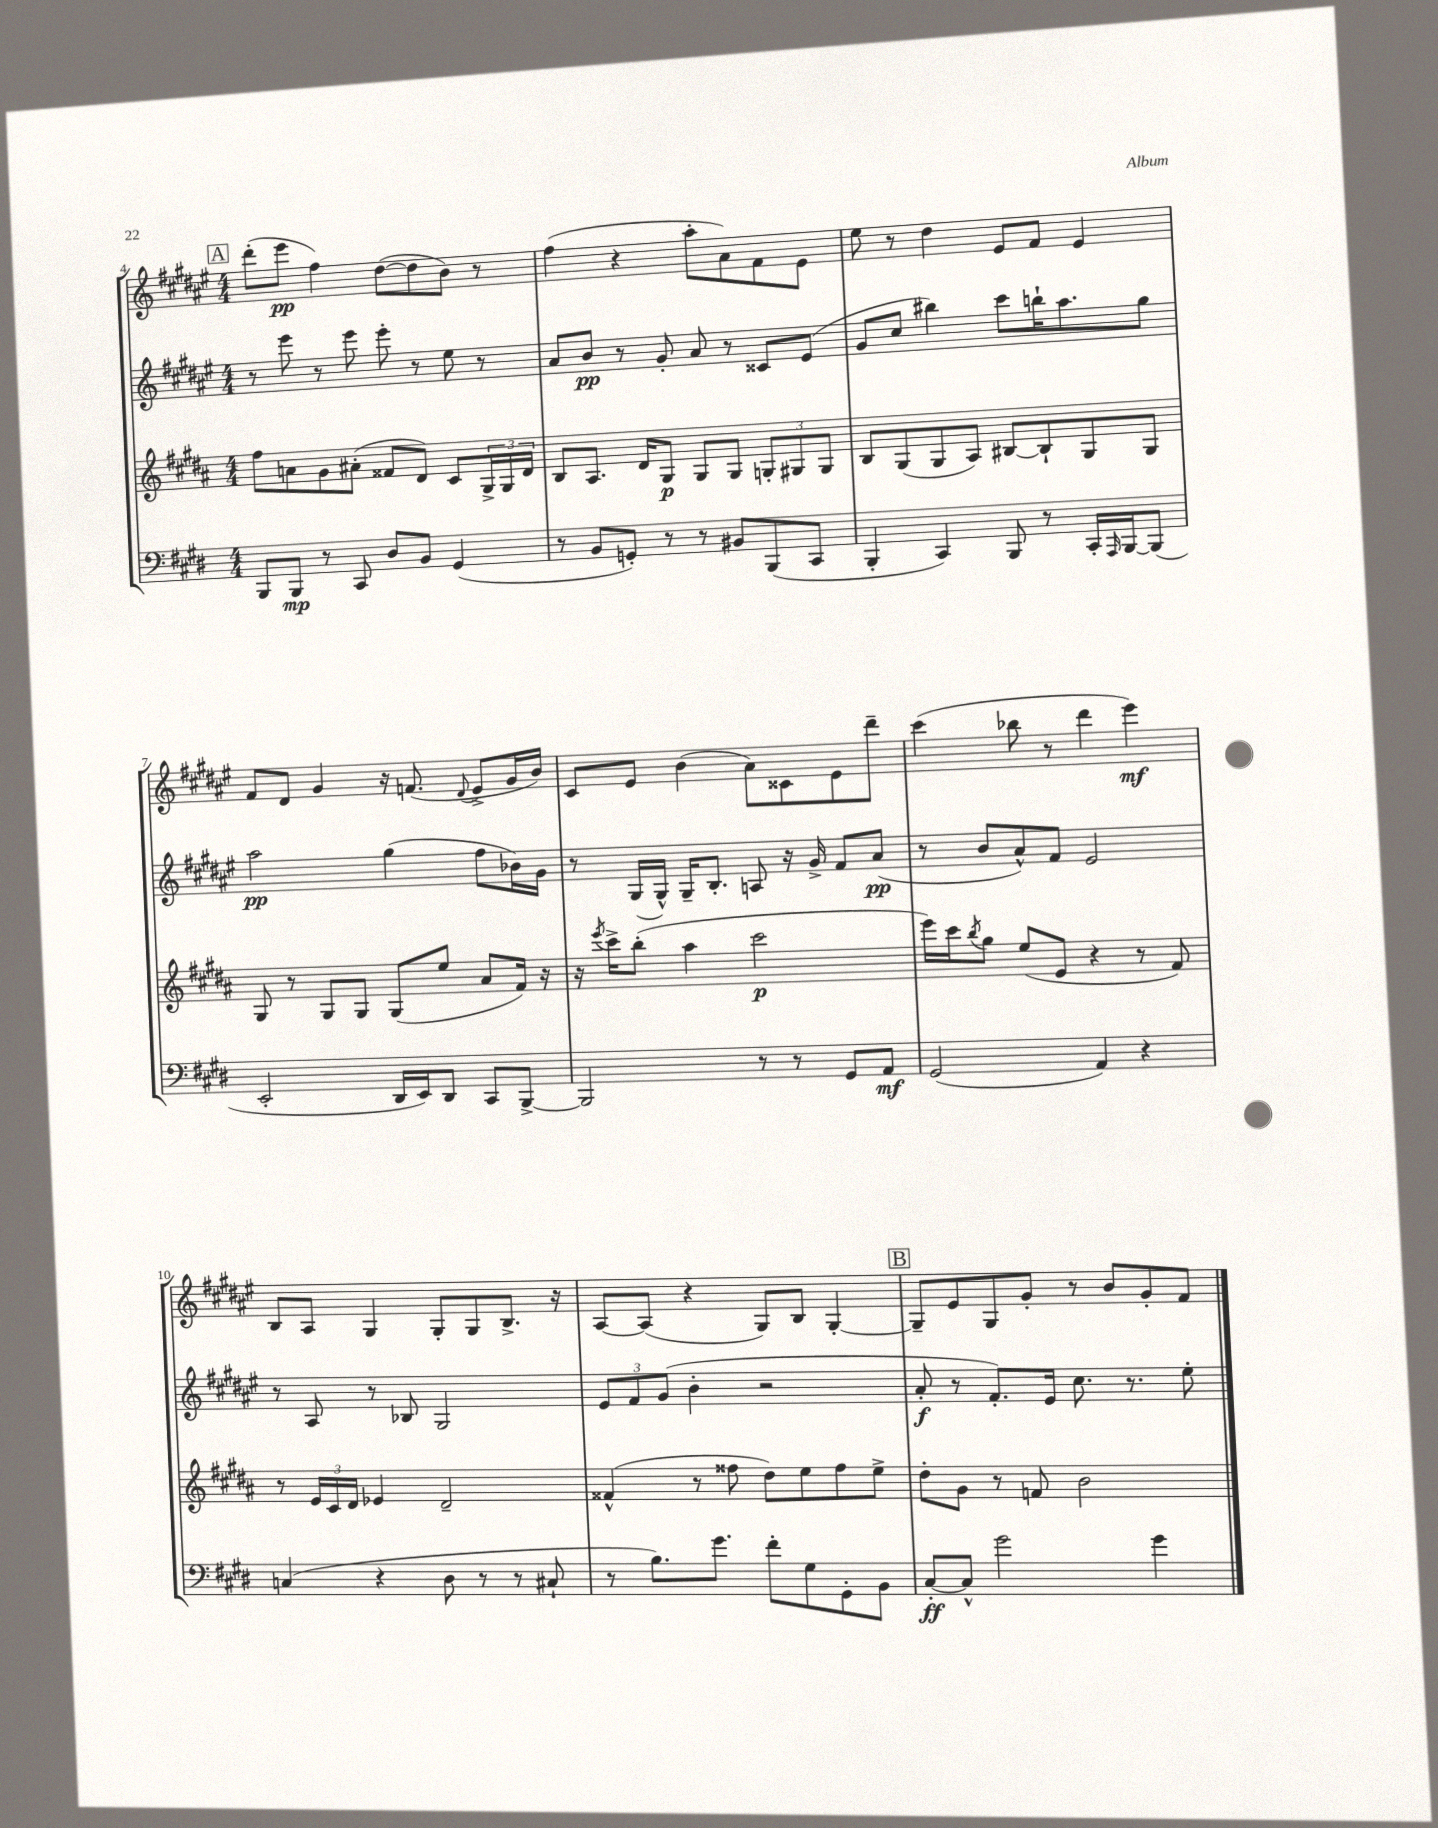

**kern	**kern	**kern	**kern
*staff4	*staff3	*staff2	*staff1
*clefF4	*clefG2	*clefG2	*clefG2
*k[f#c#g#d#]	*k[f#c#g#d#a#]	*k[f#c#g#d#a#e#]	*k[f#c#g#d#a#e#]
*M4/4	*M4/4	*M4/4	*M4/4
8BBB	8ff#	8r	(8ddd#'
8BBB	8a	8eee#	8eee#
8r	8g#	8r	4ff#)
8CC#	(8a#'	8eee#	.
8D#	8f##	8eee#'	([8dd#
8BB	8d#)	8r	8dd#]
(4GG#	8c#	8ee#	8b)
.	24G#^	8r	8r
.	24G#	.	.
.	24d#	.	.
=	=	=	=
8r	8B	8a#	(4ff#
8BB	8.A#	8b	.
8GG')	.	8r	4r
.	16d#	.	.
8r	8G#	8g#'	.
8r	8G#	8a#	8aa#'
8BB#	8G#	8r	8a#)
(8BBB	12G'	8c##	8f#
.	12G#	.	.
8CC#	.	(8e#	8e#
.	12G#	.	.
=	=	=	=
4BBB'	8B	8g#	8ee#
.	(8G#	8cc#	8r
4CC#)	8G#	4bb#)	4dd#
.	8A#)	.	.
8BBB	[8B#	8ccc#	8e#
8r	8B#`]	16bb`	8f#
.	.	8.aa#	.
16CC#'	8G#	.	4e#
16qqAAA	.	.	.
[16BBB	.	.	.
(8BBB]	8G#	8gg#	.
=	=	=	=
2EE'	8G#	2aa#	8f#
.	8r	.	8d#
.	8G#	.	4g#
.	8G#	.	.
16DD#	(8G#	(4gg#	16r
16EE)	.	.	(8.f
8DD#	8ee	.	.
.	.	.	8qqd#
8CC#	8a#	8ff#	8e#^
[8BBB^	16f#)	16b-)	16g#
.	16r	16g#	16b)
=	=	=	=
2BBB]	16r	8r	8c#
.	8qeee	.	.
.	16ccc#^	.	.
.	(8bb'	(16G#	8e#
.	.	16G#^^)	.
.	4aa#	16G#~	(4b
.	.	8.B'	.
8r	2ccc#	8A	8a#)
8r	.	16r	8c##
.	.	16g#^	.
8GG#	.	8f#	8e#
8AA	.	(8a#	8ddd#~
=	=	=	=
(2GG#	16eee)	8r	(4ccc#
.	16ccc#	.	.
.	8qbb	.	.
.	8gg#	8b	.
.	(8ee	8a#^^)	8bb-
.	8e	8f#	8r
4AA)	4r	2e#	4ddd#
4r	8r	.	4eee#)
.	8f#)	.	.
=	=	=	=
(4C	8r	8r	8B
.	24e	8A#	8A#
.	24c#	.	.
.	24d#	.	.
4r	4e-	8r	4G#
.	.	8B-	.
8D#	2d#~	2G#	8G#'
8r	.	.	8G#
8r	.	.	8.B^
8C#`	.	.	.
.	.	.	16r
=	=	=	=
8r	(4f##^^	12e#	[8A#
.	.	12f#	.
8.B)	.	.	(8A#]
.	.	(12g#	.
.	8r	4b'	4r
8.g#	.	.	.
.	8ff##	.	.
8f#'	8dd#)	2r	8G#)
8G#	8ee	.	8B
8GG#'	8ff##	.	[4G#'
8BB	8ee^	.	.
=	=	=	=
[8C#'	8dd#'	8a#'	8G#~]
8C#^^]	8g#	8r	8e#
2g#	8r	8.f#')	8G#
.	8f	.	8g#'
.	.	16e#	.
.	2b	8.cc#	8r
.	.	.	8b
.	.	8.r	.
4g#	.	.	8g#'
.	.	8ee#'	8f#
==	==	==	==
*-	*-	*-	*-
